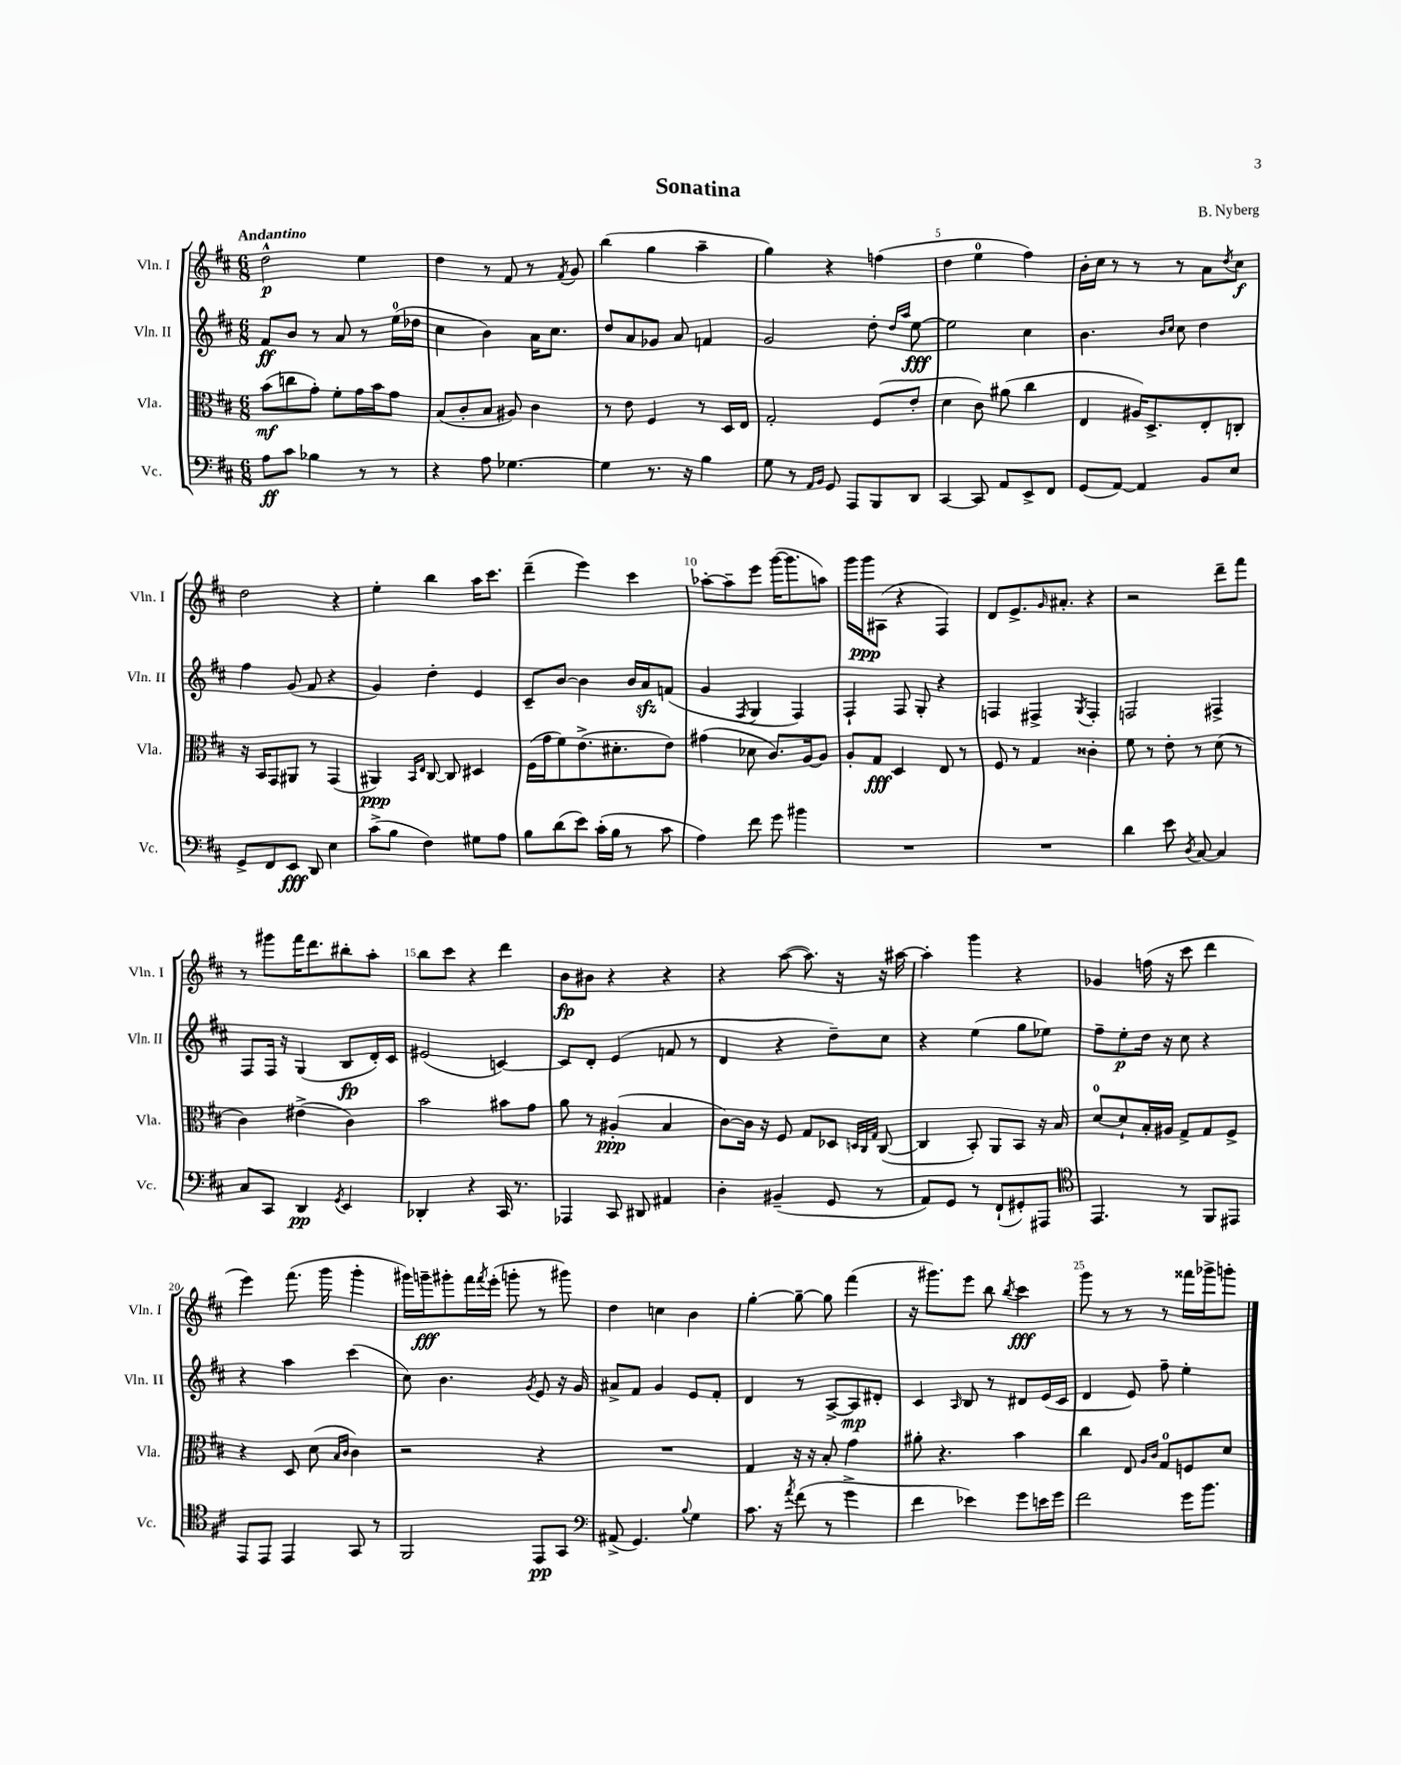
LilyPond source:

\header { title = "Sonatina" composer = "B. Nyberg" }
<<
\new StaffGroup <<
\new Staff = "s0" \with { instrumentName = "Vln. I" shortInstrumentName = "Vln. I" } {
    \clef treble \key d \major \numericTimeSignature \time 6/8 \tempo "Andantino"
    d''2-^\p e''4 |
    d''4 r8 fis'8 r8 \acciaccatura { fis'8 } g'8 |
    b''4( g''4 a''4-- |
    g''4) r4 f''4( |
    d''4 e''4-0 fis''4) |
    b'16-. cis''16 r8 r8 r8 a'8 \acciaccatura { d''8 } cis''8\f |
    d''2 r4 |
    e''4-. b''4 a''16 cis'''8. |
    d'''4--( e'''4) cis'''4 |
    aes''8~-. aes''8-- e'''8 g'''16~( g'''8. a''8) |
    g'''16 g'''16\ppp ais8( r4 fis4) |
    d'8 e'8.-> \grace { g'16 } ais'8.-. r4 |
    r2 d'''8-- fis'''8 |
    r8 gis'''8 fis'''16 d'''8. bis''8-. a''8-. |
    b''8 cis'''8 r4 d'''4 |
    b'8\fp bis'8 r4 r4 |
    r4 a''8~( a''8.) r16 r16 ais''16~ |
    ais''4-. g'''4 r4 |
    ges'4 f''16( r16 cis'''8 d'''4 |
    e'''4) fis'''8.( g'''16 g'''4-. |
    gis'''16) g'''16--\fff gis'''8-. fis'''16 \acciaccatura { fis'''8 } e'''16-.( g'''8-. r8 gis'''8) |
    d''4 c''4 b'4 |
    g''4~-. g''8~-- g''8 fis'''4( |
    r16 gis'''8.) e'''8 b''8 \acciaccatura { b''8 } cis'''4\fff |
    g'''8 r8 r8 r8 fisis'''16 ges'''16-> g'''8-. \bar "|." |
}
\new Staff = "s1" \with { instrumentName = "Vln. II" shortInstrumentName = "Vln. II" } {
    \clef treble \key d \major \numericTimeSignature \time 6/8
    fis'8\ff b'8 r8 a'8 r8 e''16-0( des''16 |
    cis''4 b'4) a'16 cis''8. |
    d''8 a'8 ges'8 a'8 f'4 |
    g'2 d''8-. \grace { d''16 a''16 } e''8~\fff |
    e''2 cis''4 |
    b'4. \grace { b'16 cis''16 } cis''8 d''4 |
    fis''4 g'8( fis'8 r4 |
    g'4) d''4-. e'4 |
    cis'8-- b'8~ b'4 b'16 a'16\sfz f'8( |
    g'4 \acciaccatura { fis8 } g4 fis4) |
    fis4-! fis8 g8-. r4 |
    f4 fis4-> \acciaccatura { g8 } fis4-. |
    f2 fis4-> |
    fis8 fis16 r16 g4( b8\fp d'16-.) cis'16 |
    eis'2( c'4~) |
    c'8 d'8-. e'4( f'8 r8 |
    d'4 r4 d''8--) cis''8 |
    r4 e''4( g''8 ees''8) |
    fis''8-- e''8-.\p d''16 r16 cis''8 r4 |
    r4 a''4 cis'''4( |
    cis''8) b'4. \acciaccatura { g'8 } e'8 r16 g'16 |
    ais'8-> fis'8 g'4 e'8 fis'8-. |
    d'4 r8 a8~-> a8\mp dis'8-. |
    cis'4 \grace { a16 } b8 r8 dis'8 e'16( cis'16 |
    d'4 e'8) fis''8-- e''4-. \bar "|." |
}
\new Staff = "s2" \with { instrumentName = "Vla." shortInstrumentName = "Vla." } {
    \clef alto \key d \major \numericTimeSignature \time 6/8
    b'8\mf( c''8 g'8-.) fis'8-. g'16 b'16 g'8 |
    b8( cis'8-. b8 ais8) cis'4 |
    r8 e'8 fis4 r8 d16 e16 |
    g2-. fis8( e'8-. |
    d'4 cis'8) ais'8( cis''4 |
    e4 ais16) d8.-> e8-. c8-. |
    r16 b,16 g,8 ais,8 r8 g,4( |
    ais,4\ppp) \grace { b,16 e16 } cis8~ cis8 dis4 |
    fis16( g'16 fis'8) e'8.->( dis'8.-. e'8) |
    gis'4( des'8 cis'8.) a16~ a8 |
    a8-. g8\fff d4 e8 r8 |
    fis8 r8 g4 cisis'4-. |
    fis'8 r8 e'8-. r8 d'8( r8 |
    cis'4) eis'4->( cis'4) |
    b'2 bis'8 g'8 |
    a'8 r8 ais4-.\ppp( b4 |
    cis'8~) cis'16 r16 fis8 g8 des8 \grace { d32 cis32 g32 } cis8~( |
    cis4 b,8-.) a,8 b,8 r16 b16 |
    d'8-0~ d'8-! b16-. ais16 g8-> g8 fis8-> |
    r4 d8 d'8( \grace { b16 cis'16 } cis'4) |
    r2 r4 |
    R2. |
    g4 r16 r16 b8-. g'4 |
    ais'8-. r4. b'4 |
    cis''4 e8 \grace { a16 cis'16 } g8-0 f8 d'8 \bar "|." |
}
\new Staff = "s3" \with { instrumentName = "Vc." shortInstrumentName = "Vc." } {
    \clef bass \key d \major \numericTimeSignature \time 6/8
    a8\ff cis'8 bes4 r8 r8 |
    r4 a8 ges4.~ |
    ges4 r8. r16 b4 |
    g8 r8 \grace { a,16 b,16 } g,8 a,,8 b,,8 d,8 |
    cis,4~ cis,8 a,8 e,8-> fis,8 |
    g,8( a,8~) a,4 b,8 e8 |
    g,8-> fis,8 e,8\fff d,8 e4 |
    cis'8->( b8 fis4) gis8 a8 |
    b8 d'8( e'8) cis'16-.( b16 r8 cis'8 |
    a4) fis'8 g'8 bis'4 |
    R2. |
    R2. |
    d'4 e'8 \acciaccatura { d8 } cis8~ cis4 |
    cis8 cis,8 d,4\pp \acciaccatura { g,8 } e,4 |
    des,4-. r4 cis,16 r8. |
    aes,,4 cis,8 dis,8 ais,4 |
    d4-. bis,4--( g,8 r8 |
    a,8) g,8 r8 fis,8-!( gis,8-.) ais,,8 |
    \clef tenor e,4. r8 fis,8 eis,8 |
    e,8 e,8 e,4 g,8 r8 |
    fis,2 e,8\pp g,8 |
    \clef bass ais,8->( g,4.) \appoggiatura { b8 } g4 |
    cis'8. r16 \acciaccatura { a'8 } fis'8( r8 g'4-> |
    fis'4 ees'4) g'8 e'16 g'16 |
    fis'2 g'16 b'8. \bar "|." |
}
>>
>>
\layout { \context { \Score \override BarNumber.break-visibility = ##(#f #t #t) barNumberVisibility = #(every-nth-bar-number-visible 5) } }
